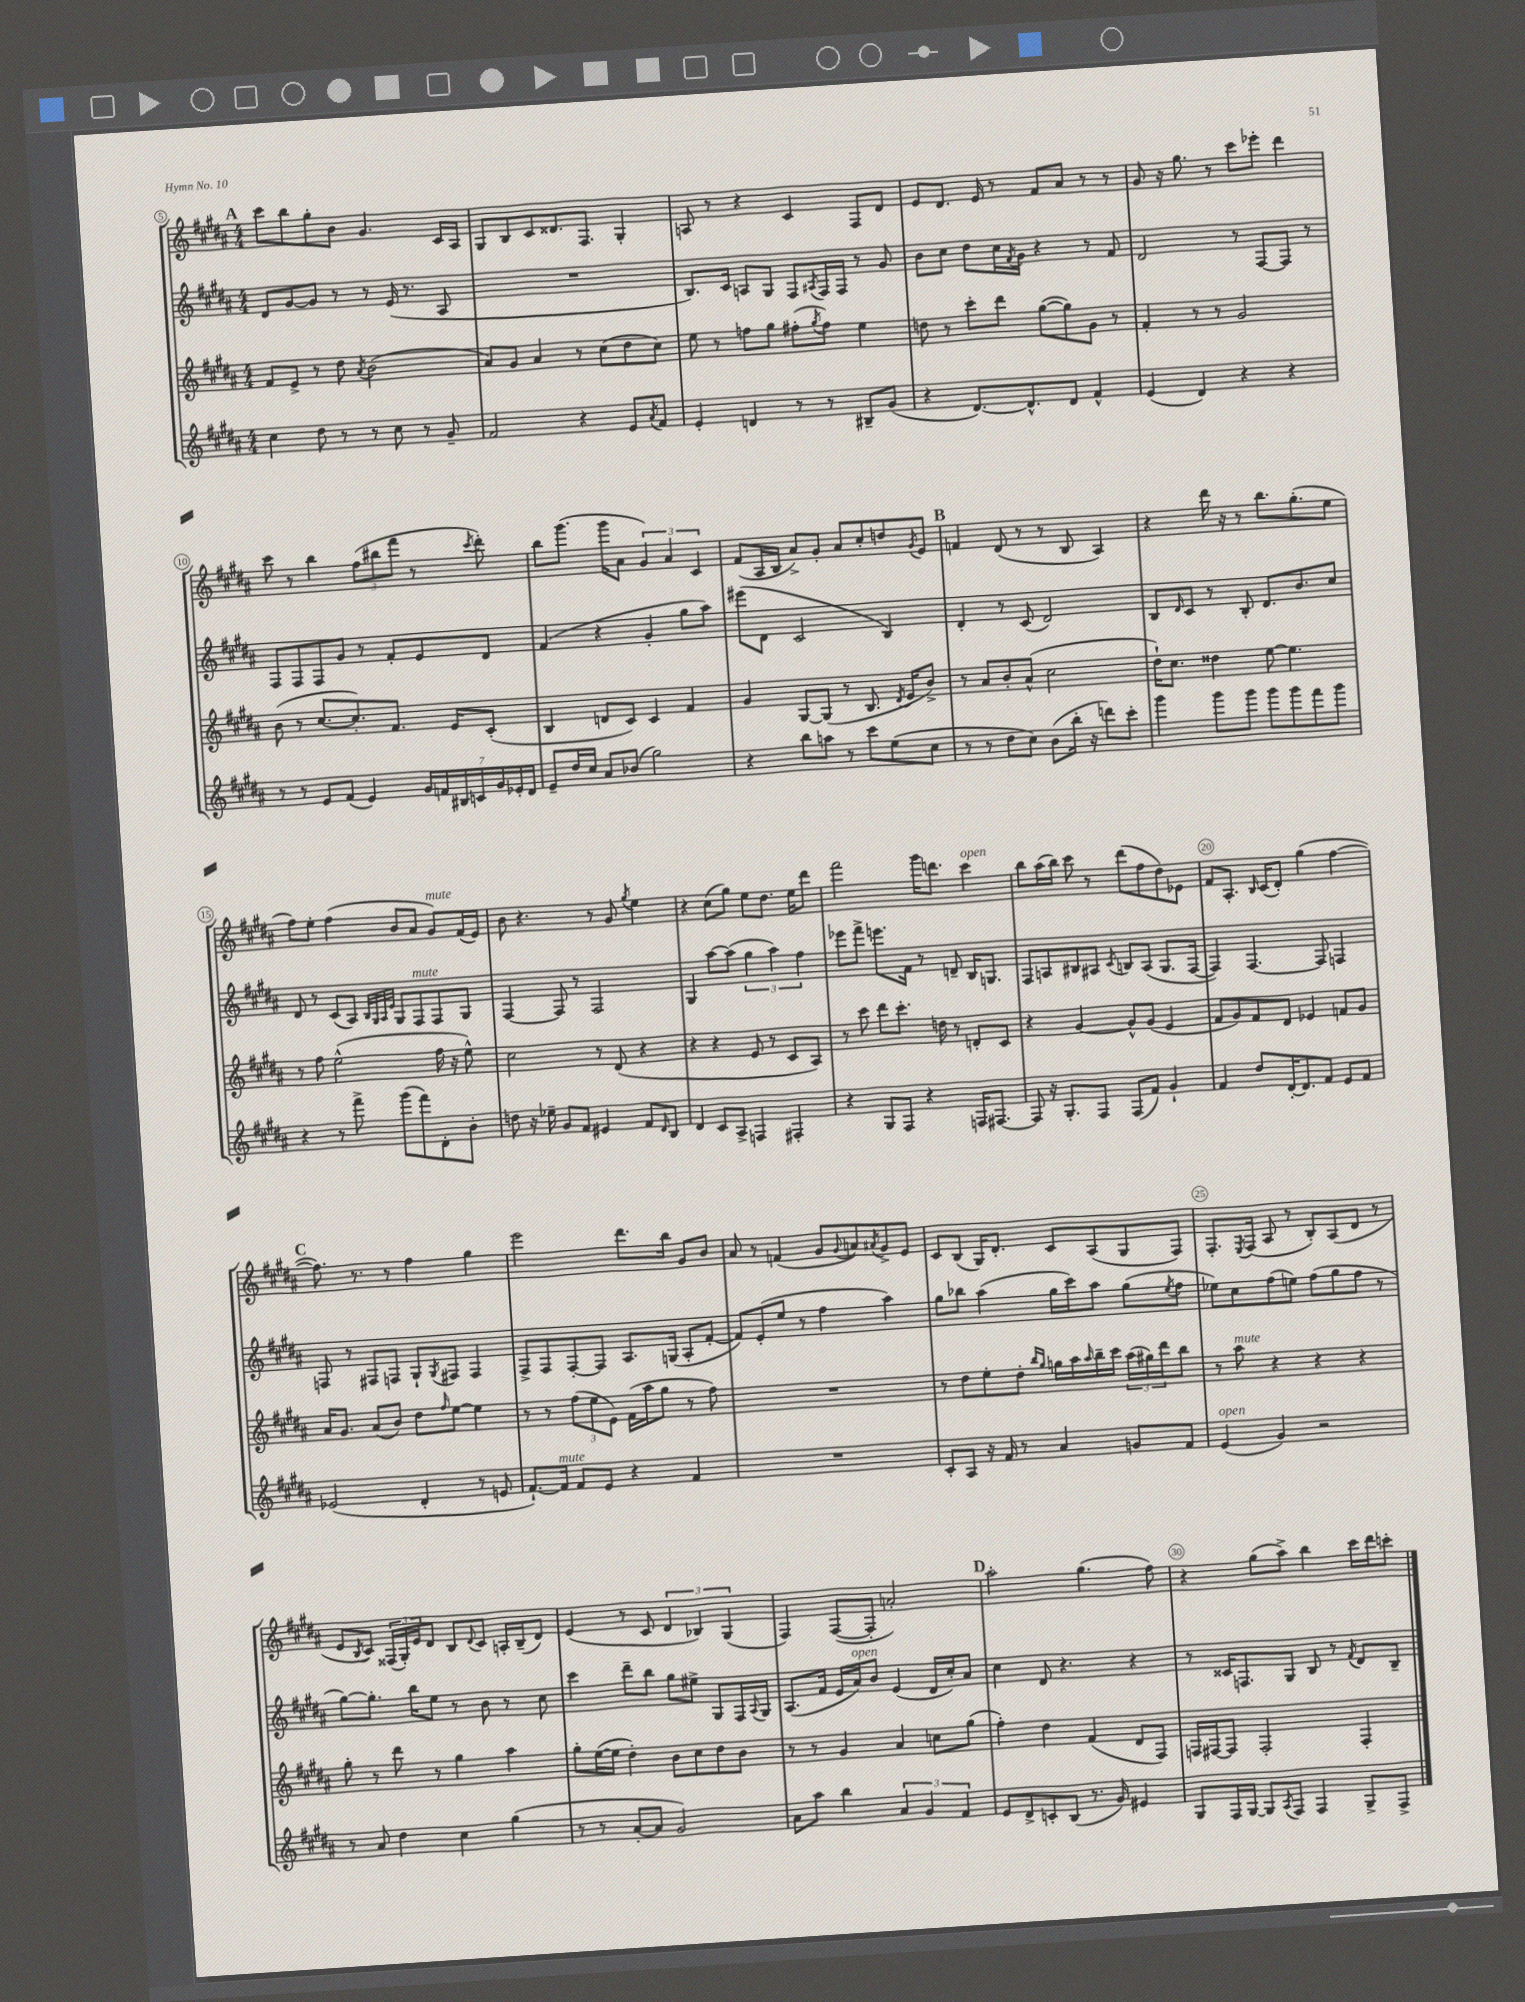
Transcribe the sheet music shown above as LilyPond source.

<<
\new StaffGroup <<
\new Staff = "s0" {
    \clef treble \key b \major \numericTimeSignature \time 4/4
    \mark \markup { \bold "A" } cis'''8 b''8 gis''8-. b'8 gis'4. cis'16 ais16 |
    gis8 b8 cis'8 disis'8. fis8. gis4-. |
    a8 r8 r4 cis'4 fis8 dis'8 |
    e'8 dis'8. e'16 r8 fis'8 ais'8 r8 r8 |
    gis'8 r16 gis''8. r8 cis'''8 ees'''8-. dis'''4 |
    cis'''8 r8 b''4 \tuplet 3/2 { fis''8( bis''8 fis'''8 } r8 \acciaccatura { cis'''8 } dis'''8-.) |
    b''8 gis'''8.( gis'''16 ais'8 \tuplet 3/2 { gis'4) ais'4 cis'4 } |
    fis'8( ais16 b16 ais'8->) gis'8-. ais'8 cis''8-. d''8 \acciaccatura { gis'8 } e'8 |
    \mark \markup { \bold "B" } f'4 dis'8( r8 r8 b8 ais4) |
    r4 dis'''16 r16 r8 b''8. gis''8.-.( e''8 |
    fis''8) e''8-. fis''4( b'8 ais'8 gis'8^\markup { \italic "mute" }) fis'16( e'16) |
    b'8 r4. r8 gis'8 \acciaccatura { gis''8 } e''4 |
    r4 cis''8( gis''8) e''8 dis''8. e''16 dis'''8 |
    fis'''2 gis'''16 d'''8. cis'''4^\markup { \italic "open" } |
    b''8 ais''16( b''16) cis'''8 r8 dis'''8( fis''8 dis''8) ees'8 |
    fis'8 ais8.-. \grace { b16 } cis'16( dis'8-.) gis''4( fis''4~ |
    \mark \markup { \bold "C" } fis''8.) r8. r8 fis''4 gis''4 |
    e'''2 dis'''8. b''16 gis'8 b'8 |
    ais'8 r8 f'4( gis'8 \appoggiatura { gis'8 } a'8) \acciaccatura { ais'8 } gis'8-> e'8 |
    cis'8 b8( gis16) dis'8.-. cis'8 ais8( gis8 fis8) |
    fis8.-. \acciaccatura { e8 } fis16( ais8 r8 b8-.) ais8( dis'8 r8 |
    e'8 \acciaccatura { b8 } cis'8) \tuplet 3/2 { fisis16( gis16-.) e'16 } dis'8 b8 \appoggiatura { dis'8 } cis'8 a16-. b16--( dis'8) |
    e'4( r8 cis'8 \tuplet 3/2 { dis'4 bes4) gis4( } |
    fis4) fis8~( fis8-. a'2-.) |
    \mark \markup { \bold "D" } ais''2-. gis''4.( fis''8) |
    r4 gis''8( ais''8->) b''4 cis'''16 dis'''16 c'''8-. \bar "|." |
}
\new Staff = "s1" {
    \clef treble \key b \major \numericTimeSignature \time 4/4
    \mark \markup { \bold "A" } dis'8 gis'8~ gis'8 r8 r8 e'16( r8. ais8 |
    R1 |
    b8.) cis'16 a8 gis8 fis8 \acciaccatura { ais8 } fis16 fis16 r8 gis'8 |
    b'8 cis''8 dis''8 cis''16 \acciaccatura { fis'8 } gis'16 r4 r8 fis'8 |
    dis'2 r8 fis8~ fis8 r8 |
    fis8 fis8 fis8 gis'8 r8 fis'8-. e'8 dis'8 |
    fis'4( r4 gis'4-. gis''8 ais''8) |
    eis'''8( dis'8 cis'2 b4) |
    \mark \markup { \bold "B" } dis'4-. r8 cis'8( dis'2) |
    b8 \grace { dis'16 } cis'8 r8 b8-. dis'8. b'8. cis''8 |
    dis'8 r8 cis'8( ais8) \grace { b32 gis32 ais32 e'32 } gis8 fis8^\markup { \italic "mute" } fis8 gis8 |
    fis4~ fis8 r8 fis2 |
    gis4 ais''8~ ais''8( \tuplet 3/2 { gis''4 ais''4) fis''4 } |
    ees'''8 fis'''8-> e'''8. fis'16 r8 d'8-- b16 g8. |
    fis8 a8 bis8 ais8 \acciaccatura { cis'8 } b8 ais8( gis8. fis16~ |
    fis4) fis4.~ fis8 f4 |
    \mark \markup { \bold "C" } f8 r8 fis8 f8 gis8-! \acciaccatura { gis8 } fis8 fis4 |
    fis8-> fis8 fis8~-. fis8 ais8. g16( ais8-. fis'8~-. |
    fis'8) e'8-.( e''8 r8 fis''4 ais''4) |
    gis''8 bes''8 ais''4( gis''16 cis'''16) ais''8 gis''8( \acciaccatura { e''8 } fis''8 |
    ees''8) cis''8 fis''8( e''8) fis''8( gis''8 fis''8 r8 |
    gis''8~) gis''8.-. b''16 e''8 r8 b'8 r8 cis''8 |
    cis'''4 dis'''8-- b''8 gis''8 eis''8-> gis8 fis16 \appoggiatura { ais8 } gis16 |
    ais8.( fis'16 e'16 ais'16^\markup { \italic "open" }) b'8 e'4( dis'16 cis''16-.) ais'8 |
    \mark \markup { \bold "D" } cis''4 dis'8 r4. r4 |
    r8 cisis'16 f8. gis8 b8 r8 \acciaccatura { fis'8 } dis'8 b8-- \bar "|." |
}
\new Staff = "s2" {
    \clef treble \key b \major \numericTimeSignature \time 4/4
    \mark \markup { \bold "A" } fis'8 e'8-> r8 dis''8 \acciaccatura { ais'8 } b'2( |
    ais'8) gis'8 ais'4 r8 cis''8( dis''8 cis''8) |
    e''8 r8 f''8 gis''8 fis''8-.( \acciaccatura { gis''8 } fis''8) e''4 |
    d''8 r8 cis'''8-. dis'''8 gis''8~( gis''8) gis'8 r8 |
    fis'4-. r8 r8 gis'2 |
    b'8( r8 cis''8.~ cis''8.-.) fis'8. e'16 cis'8-.( |
    b4 d'8 cis'8) cis'4 fis'4 |
    gis'4 gis8~ gis8( r8 b8. \acciaccatura { dis'8 } e'16 b'8->) |
    \mark \markup { \bold "B" } r8 ais'8 b'8-. ais'8-^( cis''2 |
    dis''16-!) cis''8. disis''4 e''8~ e''4. |
    r8 fis''8 e''2-^( fis''16 r16 e''8-^) |
    cis''2 r8 dis'8( r4 |
    r4 r4 e'8 r8 cis'8 ais8) |
    r8 cis'''8 dis'''8 cis'''8.-. d''16 r8 d'8-. cis'8 |
    r4 gis'4~ gis'8-^ gis'8( e'4 |
    fis'8 gis'8) fis'8 dis'8 ees'4 f'8 gis'8 |
    \mark \markup { \bold "C" } ais'16 gis'8. ais'8( b'8) dis''8 \grace { fis''16 } e''8~ e''4 |
    r8 r8 \tuplet 3/2 { fis''8( e''8 e'8) } fis'16( ais''16 gis''8 r8 fis''8) |
    R1 |
    r8 dis''8 e''8-. dis''8-. \grace { b''16 gis''16 } g''16 ais''16 \grace { ais''16 } b''16-- cis'''16 \tuplet 3/2 { ais''16( gis''16) dis'''16 } b''8 |
    r8 ais''8^\markup { \italic "mute" } r4 r4 r4 |
    gis''8-. r8 dis'''8 r8 gis''4 ais''4 |
    gis''8-. e''16~( e''16 dis''4-.) b'8 cis''8 dis''8 b'8 |
    r8 r8 gis'4 ais'4 c''8 gis''8( |
    \mark \markup { \bold "D" } fis''4-.) dis''4 fis'4( dis'8 fis8) |
    f16 fis16~ fis8 fis2-. fis4-. \bar "|." |
}
\new Staff = "s3" {
    \clef treble \key b \major \numericTimeSignature \time 4/4
    \mark \markup { \bold "A" } cis''4 dis''8 r8 r8 cis''8 r8 gis'8-- |
    fis'2 r4 e'8 \acciaccatura { ais'8 } fis'8 |
    e'4-. d'4 r8 r8 bis8-- gis'8( |
    r4 dis'8.~) dis'8.-^ dis'8 fis'4-^ |
    e'4( dis'4) r4 r4 |
    r8 r8 e'8 fis'8( e'4) \tuplet 7/4 { gis'16 f'16 bis16 c'16 gis'16 ees'16-. dis'16 } |
    e'8-- dis''16 cis''16 ais'8 bes'8( gis''2) |
    r4 b''8 a''8 r8 cis'''8 e''8( cis''8 |
    \mark \markup { \bold "B" } r8 r8 dis''8 cis''8) b'8( b''16-. r16 d'''8) cis'''8-. |
    gis'''4 gis'''8 gis'''8 gis'''8 gis'''8 fis'''8 gis'''8 |
    r4 r8 fis'''8-> gis'''8( fis'''8) dis'8-. b'8-. |
    d''8 r16 ees''16-- gis'8 fis'8 eis'4 fis'8 \grace { dis'16 } b8 |
    dis'4 cis'8 ais8-> f4 fis4-. |
    r4 gis8 fis8 r4 f16 fis8.~ |
    fis8 r16 gis8.-. fis8 fis8( fis'8) gis'4-! |
    fis'4 dis''8 dis'16~-. dis'8. fis'8 e'8 fis'8 |
    \mark \markup { \bold "C" } ees'2( dis'4-. r8 e'8 |
    fis'8.~-!) fis'16^\markup { \italic "mute" } fis'8 e'8 r4 fis'4 |
    R1 |
    cis'8-. ais8 r16 fis'16 r8 ais'4 g'8 fis'8 |
    e'4^\markup { \italic "open" }( gis'4) r2 |
    r8 ais'8 dis''4 cis''4 gis''4( |
    r8 r8 ais'8~-. ais'8 gis'2) |
    ais'8 ais''8 b''4 \tuplet 3/2 { ais'4 gis'4 fis'4 } |
    \mark \markup { \bold "D" } e'8 dis'8-> c'8-. b8( r8. gis'16) eis'4 |
    gis8 fis16 gis16~ gis8 \acciaccatura { ais8 } fis8 fis4 gis8-> fis8-> \bar "|." |
}
>>
>>
\layout { \context { \Score currentBarNumber = #5 \override BarNumber.break-visibility = ##(#f #t #t) barNumberVisibility = #(every-nth-bar-number-visible 5) \override BarNumber.stencil = #(make-stencil-circler 0.1 0.3 ly:text-interface::print) } }
